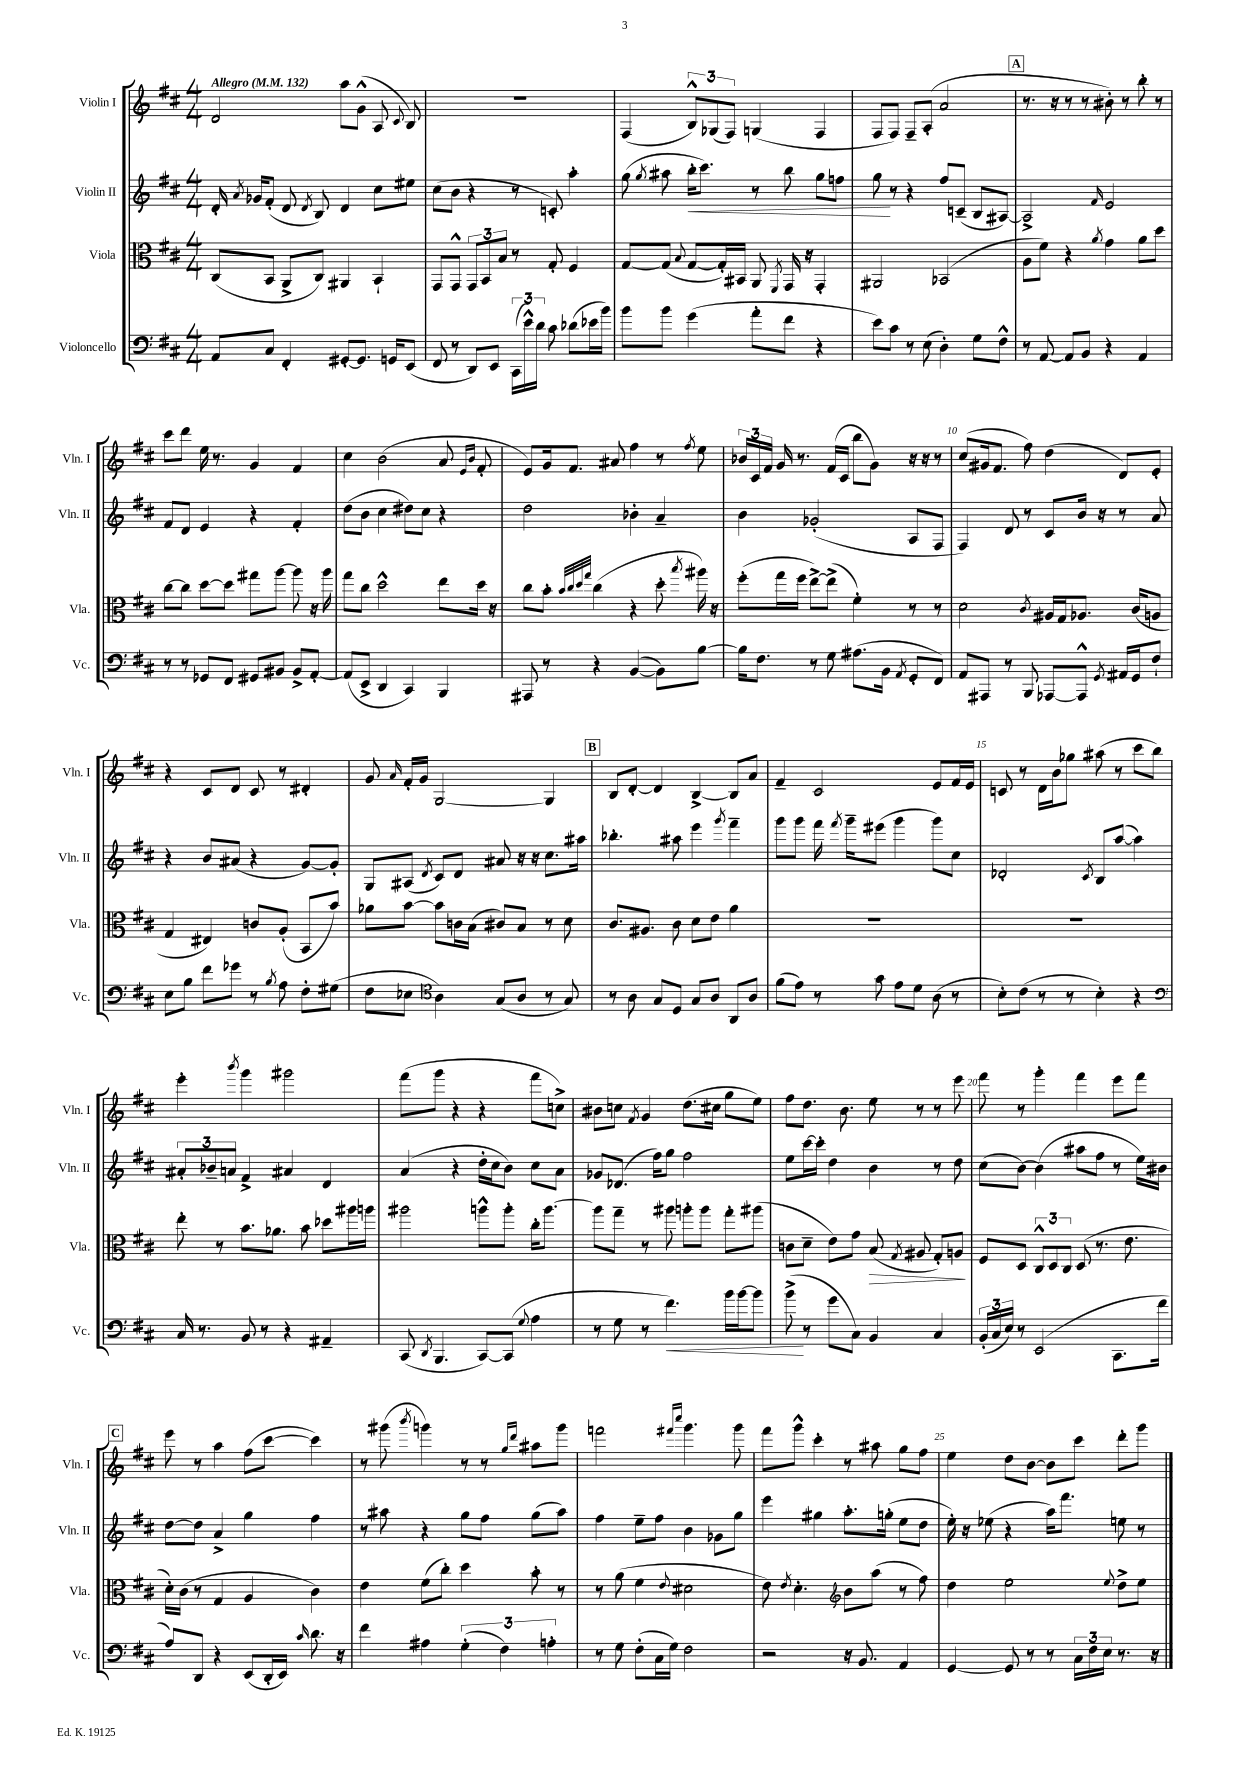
<<
\new StaffGroup <<
\new Staff = "s0" \with { instrumentName = "Violin I" shortInstrumentName = "Vln. I" } {
    \clef treble \key d \major \numericTimeSignature \time 4/4 \tempo "Allegro" 4 = 132
    \autoBeamOff d'2 a''8[ g'8]-^( a8 \appoggiatura { cis'8 } b8) |
    R1 |
    fis4( \tuplet 3/2 { b8[-^) ges8( fis8]) } g4( fis4 |
    fis8[ fis8]) fis8[-- a8]-.( a'2 |
    \mark \markup { \box "A" } r8. r16 r8 r8 bis'8-.) r8 b''8-. r8 |
    cis'''8[ d'''8] e''16 r8. g'4 fis'4 |
    cis''4 b'2( a'8 \grace { e'16[ b'16] } fis'8-. |
    e'8[) g'16 fis'8.] ais'8 fis''4 r8 \acciaccatura { fis''8 } e''8 |
    \tuplet 3/2 { bes'16[ cis'16 fis'16] } g'16 r8. fis'16[( cis'16] b''8[ g'8]) r16 r16 r8 |
    cis''8[( gis'16 fis'8.] fis''8) d''4( d'8[) e'8]-. |
    r4 cis'8[ d'8] cis'8 r8 dis'4-. |
    g'8 \grace { a'16 } fis'16[-. g'16] g2~ g4 |
    \mark \markup { \box "B" } b8[ d'8]~-. d'4 b4~-> b8[ a'8] |
    fis'4-- cis'2 e'8[ fis'16 e'16] |
    c'8 r8 d'16[ b'16 ges''8] ais''8( r8 cis'''8[ b''8]) |
    e'''4-. \acciaccatura { b'''8 } g'''4 gis'''2 |
    fis'''8[( g'''8] r4 r4 fis'''8[ c''8]->) |
    bis'8[ c''8] \acciaccatura { fis'8 } g'4 d''8.[( cis''16] g''8[ e''8]) |
    fis''8[ d''8.] b'8. e''8 r8 r8 e'''8 |
    fis'''8 r8 g'''4-. fis'''4 e'''8[ fis'''8] |
    \mark \markup { \box "C" } e'''8 r8 a''4 fis''8[( cis'''8]~ cis'''4) |
    r8 gis'''8( \acciaccatura { b'''8 } g'''4) r8 r8 \grace { g''16[ d'''16] } ais''8[ g'''8] |
    f'''2 \grace { fis'''16[ cis''''16] } g'''4. g'''8 |
    fis'''8[ g'''8]-^ cis'''4-. r8 ais''8 g''8[ fis''8] |
    e''4 d''8[ b'8]~ b'8[ cis'''8] d'''8[-. g'''8] \bar "|." |
}
\new Staff = "s1" \with { instrumentName = "Violin II" shortInstrumentName = "Vln. II" } {
    \clef treble \key d \major \numericTimeSignature \time 4/4
    \autoBeamOff d'16-. \acciaccatura { a'8 } ges'16[ fis'8]-.( d'8 \acciaccatura { d'8 } b8) d'4 cis''8[ eis''8] |
    cis''8[( b'8] r4 r8 c'8-.) a''4-. |
    g''8( \acciaccatura { g''8 } ais''8 b''16[-.\< cis'''8.]) r8 b''8 g''8[ f''8] |
    g''8\! r8 r4 fis''8[ c'8]--( b8[ ais8]~) |
    \mark \markup { \box "A" } ais2-> \grace { fis'16 } e'2 |
    fis'8[ d'8] e'4 r4 fis'4-. |
    d''8[( b'8] cis''4 dis''8[) cis''8] r4 |
    d''2 bes'4-. a'4-- |
    b'4 ges'2-.( a8[ fis8] |
    fis4) d'8 r8 cis'8[ b'16] r16 r8 a'8 |
    r4 b'8[ ais'8]( r4 g'8[~) g'8]-. |
    g8[ ais8]( \acciaccatura { d'8 } cis'8[) d'8] ais'8 r16 r16 cis''8.[ ais''16] |
    \mark \markup { \box "B" } bes''4.-. ais''8 e'''4 \acciaccatura { g'''8 } fis'''4-- |
    g'''8[ g'''8] fis'''16 \acciaccatura { fis'''8 } g'''16[-- eis'''8]( g'''4 g'''8[) cis''8] |
    des'2-. \acciaccatura { cis'8 } b8[ a''8]~( a''4) |
    \tuplet 3/2 { ais'8[-. bes'8-- a'8] } fis'4-> ais'4 d'4 |
    a'4( r4 d''16[-. cis''16 b'8]) cis''8[ a'8] |
    ges'8[ des'8.]( fis''16[) g''8] fis''2 |
    e''8[ cis'''16~ cis'''16]-. d''4 b'4 r8 d''8 |
    cis''8[( b'8]~) b'4( ais''8[ fis''8] r8 e''16[) bis'16] |
    \mark \markup { \box "C" } d''8[~ d''8] a'4-> g''4 fis''4 |
    r8 ais''8 r4 g''8[ fis''8] g''8[( ais''8]) |
    fis''4 e''8[-- fis''8] b'4 ges'8[ g''8] |
    e'''4 gis''4 a''8.[-. g''16]-.( e''8[ d''8] |
    e''16-.) r16 ees''8( r4 a''16[) fis'''8.] e''8 r8 \bar "|." |
}
\new Staff = "s2" \with { instrumentName = "Viola" shortInstrumentName = "Vla." } {
    \clef alto \key d \major \numericTimeSignature \time 4/4
    \autoBeamOff cis8[( b,8] a,8[-> cis8]) ais,4 b,4-! |
    g,8[ g,8]-^ \tuplet 3/2 { g,8[ b,8 b8] } r8 g8-. fis4 |
    g8[~ g8]( \appoggiatura { b8 } g8[~ g16-.) bis,16] a,8 \acciaccatura { fis,8 } g,16 r16 g,4-. |
    ais,2 bes,2( |
    \mark \markup { \box "A" } a8[ fis'8]) r4 \acciaccatura { a'8 } g'4 a'8[ d''8] |
    cis''8[~ cis''8] d''8[~ d''8] gis''8[ a''8]~ a''8 r16 a''16 |
    g''8[ cis''8] d''2-^ e''8[ d''16] r16 |
    cis''8[ b'8]-. \grace { b'32[ cis''32 d''32 g''32] } cis''4( r4 d''8-. \acciaccatura { b''8 } ais''16) r16 |
    fis''8[-.( g''16 fis''16] e''8[~->) e''8]->( fis'4-.) r8 r8 |
    d'2 \acciaccatura { cis'8 } ais16[ g16 aes8.] cis'16[( a8] |
    g4 eis4) c'8[ a8]-.( b,8[ b'8]) |
    aes'8[ b'8]~ b'8[ c'16 b16]( cis'8[) b8] r8 d'8 |
    \mark \markup { \box "B" } cis'8.[ ais8.] cis'8 d'8[ e'8] a'4 |
    R1 |
    R1 |
    e''8-. r8 b'8.[ aes'8.] b'8 des''8[ ais''16 a''16] |
    ais''2 a''8[-^ a''8]-. cis''16[-. a''8.]~ |
    a''8[ g''8]-- r8 ais''8 a''8[-. a''8] g''8[-. ais''8]( |
    c'8[ d'8]-- e'8[) g'8] b8\>( \acciaccatura { g8 } ais8 g8[-.) a8]\! |
    fis8[ d8] \tuplet 3/2 { cis8[-^ d8 cis8] } d8( r8. e'8. |
    \mark \markup { \box "C" } d'16[-.) cis'16]( r8 g4 a4 cis'4) |
    e'4 fis'8[( cis''8]-.) d''4 b'8-. r8 |
    r8 a'8( fis'4 \appoggiatura { e'8 } dis'2 |
    e'8) \acciaccatura { e'8 } d'4.-. \clef treble b'8[ a''8]( r8 fis''8) |
    d''4 e''2 \appoggiatura { e''8 } d''8[-> e''8] \bar "|." |
}
\new Staff = "s3" \with { instrumentName = "Violoncello" shortInstrumentName = "Vc." } {
    \clef bass \key d \major \numericTimeSignature \time 4/4
    \autoBeamOff a,8[ cis8] fis,4-. gis,8[~-. gis,8.] g,16[ e,8]( |
    fis,8 r8 d,8[) e,8] \tuplet 3/2 { cis,16[( e'16-^) d'16] } cis'8 des'8[( ees'16 b'16]) |
    b'8[ b'8] g'4( a'8[-. fis'8] r4 |
    e'8[) cis'8] r8 e8( d4-.) g8[ fis8]-^ |
    \mark \markup { \box "A" } r8 a,8~ a,8[ b,8] r4 a,4 |
    r8 r8 ges,8[ fis,8] gis,8[ bis,8] bis,8[-> a,8]~-. |
    a,8[( e,8]-> d,4 cis,4) b,,4 |
    ais,,8 r8 r4 b,4~( b,8[) b8]~ |
    b16[ fis8.] r8 g8 ais8.[( b,16] \acciaccatura { a,8 } g,8[-. fis,8]) |
    a,8[ ais,,8] r8 b,,8 aes,,8[~ aes,,8]-^ \acciaccatura { g,8 } ais,16[ g,16 fis8]-! |
    e8[ b8] fis'8[ ges'8] r8 \acciaccatura { b8 } a8 fis8[-. gis8]( |
    fis8[ ees8] \clef tenor a4) g8[( a8] r8 g8) |
    \mark \markup { \box "B" } r8 a8 g8[ d8] g8[ a8] a,8[ a8] |
    fis'8[( e'8]) r8 g'8 e'8[ d'8] a8( r8 |
    b8[-.) cis'8]( r8 r8 b4-.) r4 |
    \clef bass cis16 r8. b,8 r8 r4 ais,4-- |
    cis,8( \acciaccatura { d,8 } b,,4. cis,8[~) cis,8]( \appoggiatura { g8 } a4 |
    r8 g8 r8 fis'4.\<) b'16[ b'16~ b'8] |
    b'8->\!( r8 g'8[ cis8]) b,4 cis4 |
    \tuplet 3/2 { b,16[-.( cis16 e16]) } r8 e,2( cis,8.[ fis'16] |
    \mark \markup { \box "C" } a8[) d,8] r4 e,8[( d,16-. e,16]) \grace { cis'16 } d'8. r16 |
    fis'4 ais4 \tuplet 3/2 { g4-.( fis4) a4-. } |
    r8 g8 fis8[-.( cis16 g16]) fis2 |
    r2 r16 b,8. a,4 |
    g,4~ g,8 r8 r8 \tuplet 3/2 { cis16[ fis16 e16] } r8. r16 \bar "|." |
}
>>
>>
\layout { \context { \Score \override BarNumber.break-visibility = ##(#f #t #t) barNumberVisibility = #(every-nth-bar-number-visible 5) } }
